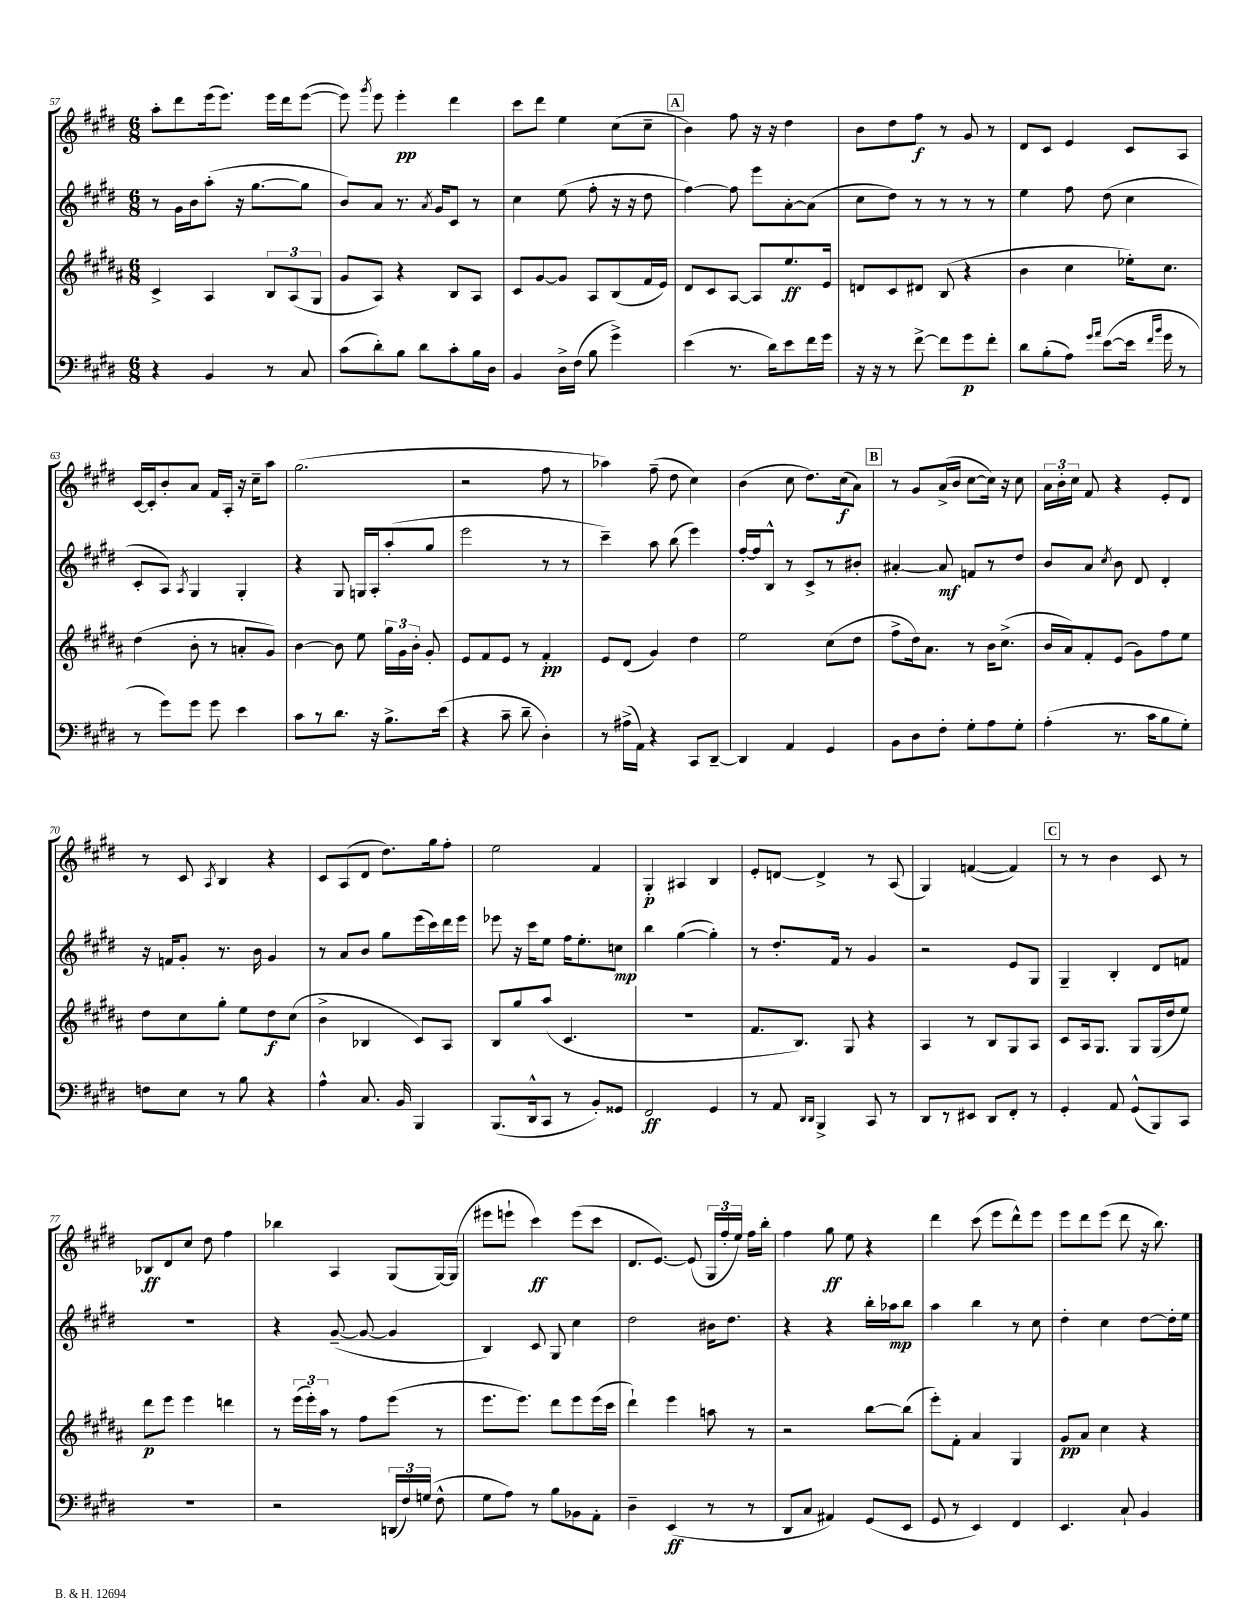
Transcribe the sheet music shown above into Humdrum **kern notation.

**kern	**dynam	**kern	**dynam	**kern	**dynam	**kern	**dynam
*part4	*part4	*part3	*part3	*part2	*part2	*part1	*part1
*staff4	*staff4	*staff3	*staff3	*staff2	*staff2	*staff1	*staff1
*clefF4	*	*clefG2	*	*clefG2	*	*clefG2	*
*k[f#c#g#d#]	*	*k[f#c#g#d#a#]	*	*k[f#c#g#d#]	*	*k[f#c#g#d#]	*
*M6/8	*	*M6/8	*	*M6/8	*	*M6/8	*
=57	=57	=57	=57	=57	=57	=57	=57
4r	.	4c#^/	.	8r	.	8aa'\L	.
.	.	.	.	16g#\LL	.	8ddd#\	.
.	.	.	.	16b\J	.	.	.
4BB/	.	4A#/	.	(8aa'\J	.	(16eee\k	.
.	.	.	.	.	.	8.eee\J)	.
.	.	.	.	16r	.	.	.
.	.	.	.	[8.gg#\L	.	.	.
8r	.	12B/L	.	.	.	16eee\LL	.
.	.	.	.	.	.	16ddd#\J	.
.	.	(12A#/	.	.	.	.	.
8C#/	.	.	.	8gg#\J]	.	([8eee\J	.
.	.	12G#/J	.	.	.	.	.
=58	=58	=58	=58	=58	=58	=58	=58
(8c#\L	.	8g#/L	.	8b/L)	.	8eee\])	.
.	.	.	.	.	.	8qggg#/	.
8d#'\)	.	8A#/J)	.	8a/J	.	8eee\	.
8B\J	.	4r	.	8.r	.	4eee'\	pp
8d#\L	.	.	.	.	.	.	.
.	.	.	.	8qa/	.	.	.
.	.	.	.	16g#/KL	.	.	.
8c#'\	.	8B/L	.	8c#/J	.	4ddd#\	.
16B\L	.	8A#/J	.	8r	.	.	.
16D#\JJ	.	.	.	.	.	.	.
=59	=59	=59	=59	=59	=59	=59	=59
4BB/	.	8c#/L	.	4cc#\	.	8ccc#\L	.
.	.	[8g#/	.	.	.	8ddd#\J	.
16D#^\LL	.	8g#/J]	.	(8ee\	.	4ee\	.
(16F#\JJ	.	.	.	.	.	.	.
8B\	.	8A#/L	.	8ff#'\	.	.	.
4g#^\)	.	(8B/	.	16r	.	(8cc#\L	.
.	.	.	.	16r	.	.	.
.	.	16f#/L	.	8dd#\	.	8cc#~\J	.
.	.	16e/JJ)	.	.	.	.	.
!!LO:REH:place=s1:t=A
=60	=60	=60	=60	=60	=60	=60	=60
(4e\	.	8d#/L	.	[4ff#\)	.	4b\)	.
.	.	8c#/	.	.	.	.	.
8.r	.	[8A#/J	.	8ff#\]	.	8ff#\	.
.	.	8A#/L]	.	8eee\L	.	16r	.
16d#\KL)	.	.	.	.	.	16r	.
8e\	.	8.ee/	ff	[8a'\	.	4dd#\	.
16f#\L	.	.	.	(8a\J]	.	.	.
16g#\JJ	.	16e/Jk	.	.	.	.	.
=61	=61	=61	=61	=61	=61	=61	=61
16r	.	8dn/L	.	8cc#\L	.	8b\L	.
16r	.	.	.	.	.	.	.
8r	.	8c#/	.	8dd#\J)	.	8dd#\	.
[8f#^\	.	8d#X/J	.	8r	.	8ff#\J	f
8f#\L]	.	(8B/	.	8r	.	8r	.
8g#\	p	4r	.	8r	.	8g#/	.
8f#'\J	.	.	.	8r	.	8r	.
=62	=62	=62	=62	=62	=62	=62	=62
8d#\L	.	4b\	.	4ee\	.	8d#/L	.
(8B'\	.	.	.	.	.	8c#/J	.
8A\J)	.	4cc#\	.	8ff#\	.	4e/	.
16qqg#/LL	.	.	.	.	.	.	.
16qqa/JJ	.	.	.	.	.	.	.
([8e\L	.	.	.	(8dd#\	.	.	.
16e\Jk]	.	16ee-X'\KL)	.	4cc#\	.	8c#/L	.
16qqf#/LL	.	.	.	.	.	.	.
16qqb/JJ	.	.	.	.	.	.	.
16g#\	.	8.cc#\J	.	.	.	.	.
8r	.	.	.	.	.	8A/J	.
!!LO:LB:g=z
=63	=63	=63	=63	=63	=63	=63	=63
8r	.	(4dd#\	.	8c#'/L	.	[16c#/LL	.
.	.	.	.	.	.	16c#'/J]	.
8g#\L)	.	.	.	8A/J)	.	8b'/	.
.	.	.	.	8qA/	.	.	.
8g#\J	.	8b'\	.	4G#/	.	8a/J	.
8g#\	.	8r	.	.	.	16f#/LL	.
.	.	.	.	.	.	16A'/JJ	.
4e\	.	8an'/L	.	4G#'/	.	16r	.
.	.	.	.	.	.	16cc#~\KL	.
.	.	8g#/J)	.	.	.	8aa\J	.
=64	=64	=64	=64	=64	=64	=64	=64
8c#\L	.	[4b\	.	4r	.	(2.gg#\	.
8r	.	.	.	.	.	.	.
8.d#\J	.	8b\]	.	8G#/	.	.	.
.	.	8ee\	.	16Gn/LL	.	.	.
16r	.	.	.	16A'/J	.	.	.
8.B^\L	.	24gg#\LL	.	(8aa'/	.	.	.
.	.	24g#\	.	.	.	.	.
.	.	24b'\JJ	.	.	.	.	.
.	.	8g#'/	.	8gg#/J	.	.	.
(16e\Jk	.	.	.	.	.	.	.
=65	=65	=65	=65	=65	=65	=65	=65
4r	.	8e/L	.	2eee\	.	2r	.
.	.	8f#/	.	.	.	.	.
8c#~\	.	8e/J	.	.	.	.	.
8d#~\	.	8r	.	.	.	.	.
4D#'\)	.	4f#'/	pp	8r	.	8ff#\	.
.	.	.	.	8r	.	8r	.
=66	=66	=66	=66	=66	=66	=66	=66
8r	.	8e/L	.	4ccc#~\)	.	4aa-X\)	.
(16A#X^\LL	.	(8d#/J	.	.	.	.	.
16AA\JJ)	.	.	.	.	.	.	.
4r	.	4g#/)	.	8aa\	.	(8ff#~\	.
.	.	.	.	(8bb\	.	8dd#\	.
8CC#/L	.	4dd#\	.	4eee\)	.	4cc#\)	.
[8DD#~/J	.	.	.	.	.	.	.
=67	=67	=67	=67	=67	=67	=67	=67
4DD#/]	.	2ee\	.	[16ff#'/LL	.	(4b\	.
.	.	.	.	16ff#/J]	.	.	.
.	.	.	.	8B^^/J	.	.	.
4AA/	.	.	.	8r	.	8cc#\	.
.	.	.	.	8c#^/L	.	8.dd#\L)	.
4GG#/	.	(8cc#\L	.	8r	.	.	.
.	.	.	.	.	.	(16cc#\k	f
.	.	8dd#\J	.	8b#X'/J	.	8a\J)	.
!!LO:REH:place=s1:t=B
=68	=68	=68	=68	=68	=68	=68	=68
8BB\L	.	8ff#^\L	.	[4a#X'/	.	8r	.
8D#\	.	16dd#\k)	.	.	.	8g#/L	.
.	.	8.a#\J	.	.	.	.	.
8F#'\J	.	.	.	8a#/]	mf	(16a^/L	.
.	.	.	.	.	.	16b/JJ	.
8G#'\L	.	8r	.	8fn/L	.	[8cc#\L	.
8A\	.	16b\KL	.	8r	.	16cc#\Jk])	.
.	.	(8.cc#^\J	.	.	.	16r	.
8G#'\J	.	.	.	8dd#/J	.	8cc#\	.
=69	=69	=69	=69	=69	=69	=69	=69
(4A'\	.	16b/LL	.	8b/L	.	24a\LL	.
.	.	.	.	.	.	24b'\	.
.	.	16a#/J)	.	.	.	.	.
.	.	.	.	.	.	24cc#\JJ	.
.	.	8f#'/	.	8a/J	.	8f#/	.
.	.	.	.	8qcc#/	.	.	.
8.r	.	(8e/J	.	8b\	.	4r	.
.	.	8g#\L)	.	8d#/	.	.	.
16c#\KL	.	.	.	.	.	.	.
8B\	.	8ff#\	.	4d#'/	.	8e'/L	.
8G#'\J)	.	8ee\J	.	.	.	8d#/J	.
!!LO:LB:g=z
=70	=70	=70	=70	=70	=70	=70	=70
8Fn\L	.	8dd#\L	.	16r	.	8r	.
.	.	.	.	16fn/KL	.	.	.
8E\J	.	8cc#\	.	8g#'/J	.	8c#/	.
.	.	.	.	.	.	8qA/	.
8r	.	8gg#'\J	.	8.r	.	4B/	.
8B\	.	8ee\L	.	.	.	.	.
.	.	.	.	16b\	.	.	.
4r	.	8dd#\	f	4g#/	.	4r	.
.	.	(8cc#\J	.	.	.	.	.
=71	=71	=71	=71	=71	=71	=71	=71
4A^^\	.	4b^\	.	8r	.	8c#/L	.
.	.	.	.	8a/L	.	(8A/	.
8.C#/	.	4B-X/	.	8b/J	.	8d#/J	.
.	.	.	.	8gg#\L	.	8.dd#\L)	.
16BB/	.	.	.	.	.	.	.
4BBB/	.	8c#/L)	.	(16eee\L	.	.	.
.	.	.	.	16ccc#\)	.	16gg#\k	.
.	.	8A#/J	.	16ddd#\	.	8ff#'\J	.
.	.	.	.	16eee\JJ	.	.	.
=72	=72	=72	=72	=72	=72	=72	=72
(8.BBB/L	.	8B/L	.	8eee-X\	.	2ee\	.
.	.	8gg#/	.	16r	.	.	.
16DD#^^/k	.	.	.	16ccc#\KL	.	.	.
8CC#/J	.	(8aa#/J	.	8ee\J	.	.	.
8r	.	4.c#/	.	16ff#\KL	.	.	.
.	.	.	.	8.ee'\	.	.	.
8BB'/L)	.	.	.	.	.	4f#/	.
8GG##X/J	.	.	.	8ccn\J	mp	.	.
=73	=73	=73	=73	=73	=73	=73	=73
2FF#/	ff	2.r	.	4bb\	.	4G#'/	p
.	.	.	.	([4gg#\	.	4A#X/	.
4GG#/	.	.	.	4gg#'\])	.	4B/	.
=74	=74	=74	=74	=74	=74	=74	=74
8r	.	8.f#/L	.	8r	.	8e'/L	.
8AA/	.	.	.	8.dd#'/L	.	[8dn/J	.
.	.	8.B/J)	.	.	.	.	.
16qqDD#/LL	.	.	.	.	.	.	.
16qqDD#/JJ	.	.	.	.	.	.	.
4BBB^/	.	.	.	.	.	4d^/]	.
.	.	.	.	16f#/Jk	.	.	.
.	.	8G#/	.	8r	.	.	.
8CC#/	.	4r	.	4g#/	.	8r	.
8r	.	.	.	.	.	(8A/	.
=75	=75	=75	=75	=75	=75	=75	=75
8DD#/L	.	4A#/	.	2r	.	4G#/)	.
8r	.	.	.	.	.	.	.
8EE#X/J	.	8r	.	.	.	([4fn/	.
8DD#/L	.	8B/L	.	.	.	.	.
8FF#'/J	.	8G#/	.	8e/L	.	4f/])	.
8r	.	8A#/J	.	8G#/J	.	.	.
!!LO:REH:place=s1:t=C
=76	=76	=76	=76	=76	=76	=76	=76
4GG#'/	.	8c#/L	.	4G#~/	.	8r	.
.	.	16A#/k	.	.	.	8r	.
.	.	8.G#/J	.	.	.	.	.
8AA/	.	.	.	4B'/	.	4b\	.
(8GG#^^/L	.	8G#/L	.	.	.	.	.
8BBB/)	.	(16G#/L	.	8d#/L	.	8c#/	.
.	.	16dd#/J	.	.	.	.	.
8CC#/J	.	8ee/J)	.	8fn/J	.	8r	.
!!LO:LB:g=z
=77	=77	=77	=77	=77	=77	=77	=77
2.r	.	8ddd#\L	p	2.r	.	8B-X/L	ff
.	.	8eee\J	.	.	.	8d#/	.
.	.	4eee\	.	.	.	8cc#/J	.
.	.	.	.	.	.	8dd#\	.
.	.	4dddn\	.	.	.	4ff#\	.
=78	=78	=78	=78	=78	=78	=78	=78
2r	.	8r	.	4r	.	4bb-X\	.
.	.	(24eee\LL	.	.	.	.	.
.	.	24eee'\)	.	.	.	.	.
.	.	24aa#\JJ	.	.	.	.	.
.	.	8r	.	([8g#~/	.	4A/	.
.	.	8ff#\L	.	8g#/_	.	.	.
(24DDn/LL	.	(8eee\J	.	4g#/]	.	(8G#/L	.
24F#/)	.	.	.	.	.	.	.
(24Gn/JJ	.	.	.	.	.	.	.
8F#^^\	.	8r	.	.	.	[16G#/L)	.
.	.	.	.	.	.	(16G#/JJ]	.
=79	=79	=79	=79	=79	=79	=79	=79
8G#\L	.	8.eee\L	.	4B/)	.	8eee#X\L	.
8A\J)	.	.	.	.	.	8eeen`\J	.
.	.	8.eee\J)	.	.	.	.	.
8r	.	.	.	8c#/	.	4ccc#\)	ff
8B\L	.	8ddd#\L	.	8G#/	.	.	.
8BB-X\	.	8eee\	.	4cc#\	.	(8eee\L	.
8AA'\J	.	(16eee\L	.	.	.	8ccc#\J	.
.	.	16ccc#\JJ	.	.	.	.	.
=80	=80	=80	=80	=80	=80	=80	=80
4D#~\	.	4ddd#`\)	.	2dd#\	.	8.d#/L	.
.	.	.	.	.	.	[8.e/J)	.
(4EE/	ff	4eee\	.	.	.	.	.
.	.	.	.	.	.	(8e/]	.
8r	.	8aan\	.	16b#X\KL	.	24G#/LL	.
.	.	.	.	.	.	24ff#'/	.
.	.	.	.	8.dd#\J	.	.	.
.	.	.	.	.	.	24ee/JJ)	.
8r	.	8r	.	.	.	16ff#\LL	.
.	.	.	.	.	.	16bb'\JJ	.
=81	=81	=81	=81	=81	=81	=81	=81
8DD#/L	.	2r	.	4r	.	4ff#\	.
8C#/J	.	.	.	.	.	.	.
4AA#X/)	.	.	.	4r	.	8gg#\	ff
.	.	.	.	.	.	8ee\	.
(8GG#/L	.	[8bb\L	.	16bb'\LL	.	4r	.
.	.	.	.	16aa-X\J	mp	.	.
8EE/J	.	(8bb\J]	.	8bb\J	.	.	.
=82	=82	=82	=82	=82	=82	=82	=82
8GG#/	.	8eee'\L)	.	4aa\	.	4ddd#\	.
8r	.	8f#'\J	.	.	.	.	.
4EE/)	.	4a#/	.	4bb\	.	(8ccc#\	.
.	.	.	.	.	.	8eee\L	.
4FF#/	.	4G#/	.	8r	.	8ddd#^^\)	.
.	.	.	.	8cc#\	.	8eee\J	.
=83	=83	=83	=83	=83	=83	=83	=83
4.EE/	.	8g#/L	pp	4dd#'\	.	8eee\L	.
.	.	8a#/J	.	.	.	8ddd#\	.
.	.	4cc#\	.	4cc#\	.	(8eee\J	.
8C#`/	.	.	.	.	.	8ddd#\	.
4BB/	.	4r	.	[8dd#\L	.	16r	.
.	.	.	.	.	.	8.bb\)	.
.	.	.	.	16dd#'\L]	.	.	.
.	.	.	.	16ee\JJ	.	.	.
==	==	==	==	==	==	==	==
*-	*-	*-	*-	*-	*-	*-	*-
